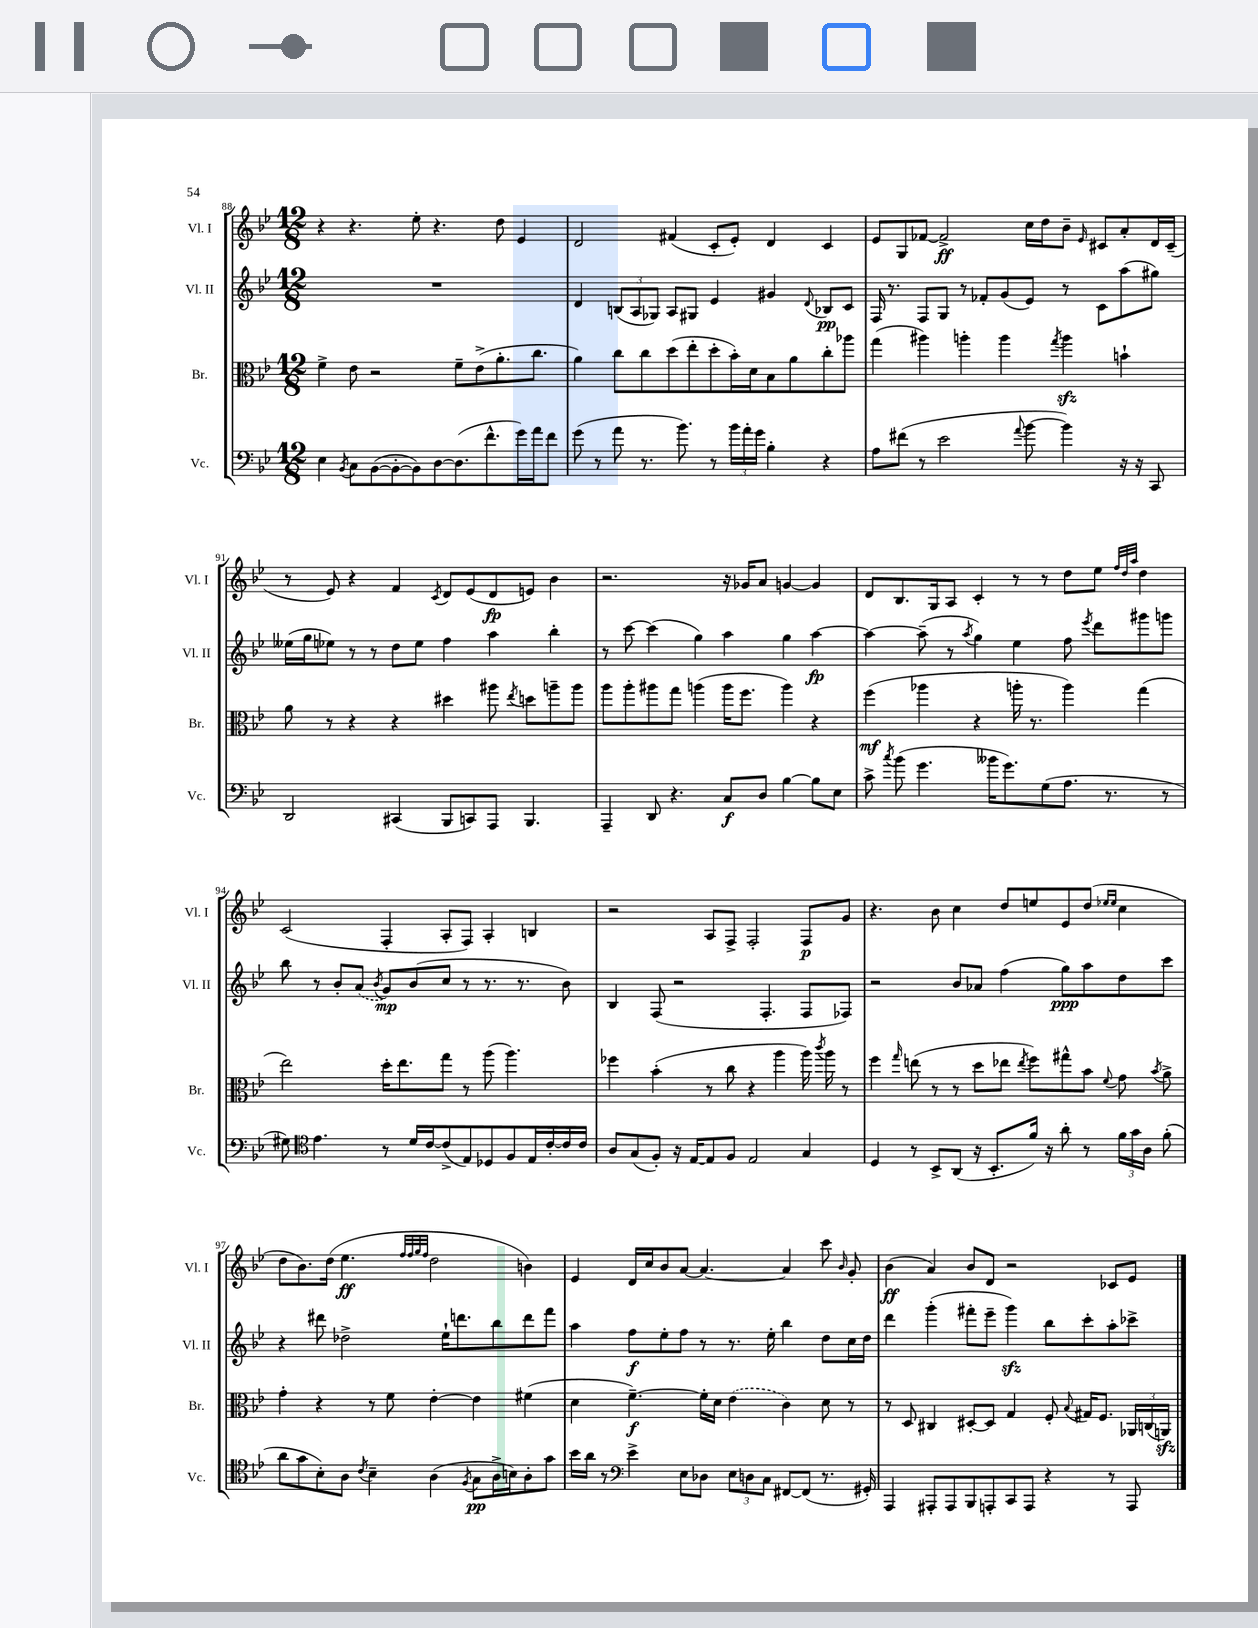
<<
\new StaffGroup <<
\new Staff = "s0" \with { instrumentName = "Vl. I" shortInstrumentName = "Vl. I" } {
    \clef treble \key bes \major \numericTimeSignature \time 12/8
    \autoBeamOff r4 r4. ees''8-. r4. d''8 ees'4 |
    d'2 fis'4( c'8[-. ees'8]-.) d'4 c'4 |
    ees'8[ g8 fes'8]~ fes'2->\ff c''16[ d''16 bes'8]-- \grace { ees'16 } cis'8[ a'8-. d'16 cis'16]--( |
    r8 ees'8) r4 f'4 \acciaccatura { c'8 } d'8[ ees'8( d'8\fp e'8]) bes'4 |
    r2. r16 ges'16[ a'8] g'4~ g'4 |
    d'8[ bes8. g16 a8] c'4-. r8 r8 d''8[ ees''8] \grace { f''32[ d''32 a''32] } d''4 |
    c'2( f4-. a8[-. f8]) a4-. b4 |
    r2 a8[ f8]-> f2-. f8[\p g'8] |
    r4. bes'8 c''4 d''8[ e''8 ees'8 d''8]( \grace { ees''16[ ees''16] } c''4 |
    d''8[ bes'8.) d''16]( ees''4.\ff \grace { f''32[ f''32 g''32 f''32] } d''2 b'4) |
    ees'4 d'16[ c''16 bes'8 a'8]~ a'4.~ a'4 c'''8 \grace { bes'16 } g'8-. |
    bes'4\ff( a'4) bes'8[ d'8] r2 ces'8[ ees'8] \bar "|." |
}
\new Staff = "s1" \with { instrumentName = "Vl. II" shortInstrumentName = "Vl. II" } {
    \clef treble \key bes \major \numericTimeSignature \time 12/8
    \autoBeamOff R1. |
    d'4 \tuplet 3/2 { b8[( a8 ges8]) } a8[ gis8] ees'4 gis'4 \appoggiatura { d'8 } bes8[\pp c'8] |
    f16 r8. f8[ g8] r8 fes'8[-. g'8( ees'8]) r8 c'8[ a''8( gis''8]) |
    eeses''16[( g''16 ees''8]) r8 r8 d''8[ ees''8] f''4 a''4 bes''4-. |
    r8 c'''8~ c'''4( g''4) a''4 g''4 a''4~\fp |
    a''4~ a''8--( r8 \acciaccatura { a''8 } g''4) ees''4 f''8 \acciaccatura { ees'''8 } d'''8[ gis'''8 g'''8] |
    bes''8 r8 bes'8[-. \once \slurDashed a'8]( \acciaccatura { bes'8 } g'8[\mp) bes'8( c''8] r8 r8. r8. bes'8) |
    bes4 f8( r2 f4.-. f8[ fes8]) |
    r2 bes'8[ aes'8] f''4( g''8[\ppp) a''8 d''8 c'''8] |
    r4 dis'''8 des''2-> ees''16[-! d'''8. bes''8 d'''8 f'''8] |
    a''4 f''8[\f ees''8-. f''8] r8 r8. ees''16-. bes''4 d''8[ c''16 d''16] |
    d'''4 g'''4-.( fis'''8[-. ees'''8]-- g'''4\sfz) bes''8[ c'''8-. a''8-. ces'''8]-> \bar "|." |
}
\new Staff = "s2" \with { instrumentName = "Br." shortInstrumentName = "Br." } {
    \clef alto \key bes \major \numericTimeSignature \time 12/8
    \autoBeamOff f'4-> ees'8 r2 f'8[-- ees'8->( a'8.-. c''8.] |
    a'4) c''8[ c''8 d''8( ees''8-. d''8-. bes'16-.) d'16 bes8 a'8 c''8-. aes''8] |
    g''4( ais''4) a''4-. a''4 \acciaccatura { g''8 } a''4\sfz b'4-! |
    a'8 r8 r4 r4 dis''4 ais''8 \acciaccatura { ees''8 } d''8[ a''8-- a''8] |
    a''8[ a''8-. ais''8 g''8] a''4( a''16[ f''8.] a''4) r4 |
    f''4\mf( aes''4 r4 a''16-. r8. a''4) g''4( |
    ees''2) d''16[-. ees''8. g''8] r8 a''8( a''4.) |
    fes''4 bes'4-.( r8 c''8 r4 a''4 a''16) \acciaccatura { c'''8 } a''16 r8 |
    f''4 \grace { g''16 } e''8( r8 r8 d''8[ ees''8] \acciaccatura { ees''8 } f''8[) gis''8-^ bes'8] \appoggiatura { f'8 } g'8 \acciaccatura { bes'8 } a'8-> |
    g'4-. r4 r8 f'8 ees'4~-. ees'4 fis'4( |
    d'4 f'4.~--\f) f'16[-. d'16] \once \slurDashed ees'4( c'4) d'8 r8 |
    r8 d8 cis4 dis8[~-. dis8] g4 f8-. \appoggiatura { bes8 } gis16[ f8.] \tuplet 3/2 { aes,16[ c16( a,16]\sfz) } \bar "|." |
}
\new Staff = "s3" \with { instrumentName = "Vc." shortInstrumentName = "Vc." } {
    \clef bass \key bes \major \numericTimeSignature \time 12/8
    \autoBeamOff ees4 \acciaccatura { bes,8 } c8[ bes,8~( bes,8~-. bes,8) d8~ d8.( f'8.-^ g'16) a'16 f'8] |
    g'8( r8 a'8 r8. bes'8.) r8 \tuplet 3/2 { bes'16[ a'16-. g'16] } bes4-. r4 |
    a8[ fis'8]( r8 ees'2 \appoggiatura { a'8 } bes'8~ bes'4) r16 r16 c,8 |
    d,2 cis,4( bes,,8[ c,8) a,,8] bes,,4. |
    a,,4-- d,8 r4. c8[\f d8] bes4~ bes8[ ees8] |
    c'8-> \acciaccatura { c''8 } bes'8( g'4. beses'16[ g'8.) g8( a8.] r8. r8 |
    gis8) \clef tenor ees'4. r8 d'16[ c'16~ c'8->( ees8) des8 f8 ees16 c'16~-. c'16 c'16] |
    a8[ g8( f8]-.) r16 ees16[~ ees8 f8] ees2 g4 |
    d4 r8 bes,8[-> a,8]( r16 bes,8.[-. f'16]) r16 a'8-. r8 \tuplet 3/2 { f'16[ g'16 a16] } f'8-.( |
    a'8[ g'8 bes8-.) a8] \acciaccatura { c'8 } bes4-- a4( \acciaccatura { f8 } g8[\pp a16-> b16) a8-. g'8] |
    bes'16[ a'16] r8 \clef bass ees'4-> ees8[ des8] \tuplet 3/2 { ees8[ d8 c8] } fis,8[~ fis,8]( r8. gis,16-.) |
    a,,4 ais,,8[-. ais,,8 bes,,8 a,,8-. c,8 a,,8] r4 r8 a,,8 \bar "|." |
}
>>
>>
\layout { \context { \Score currentBarNumber = #88 } }
